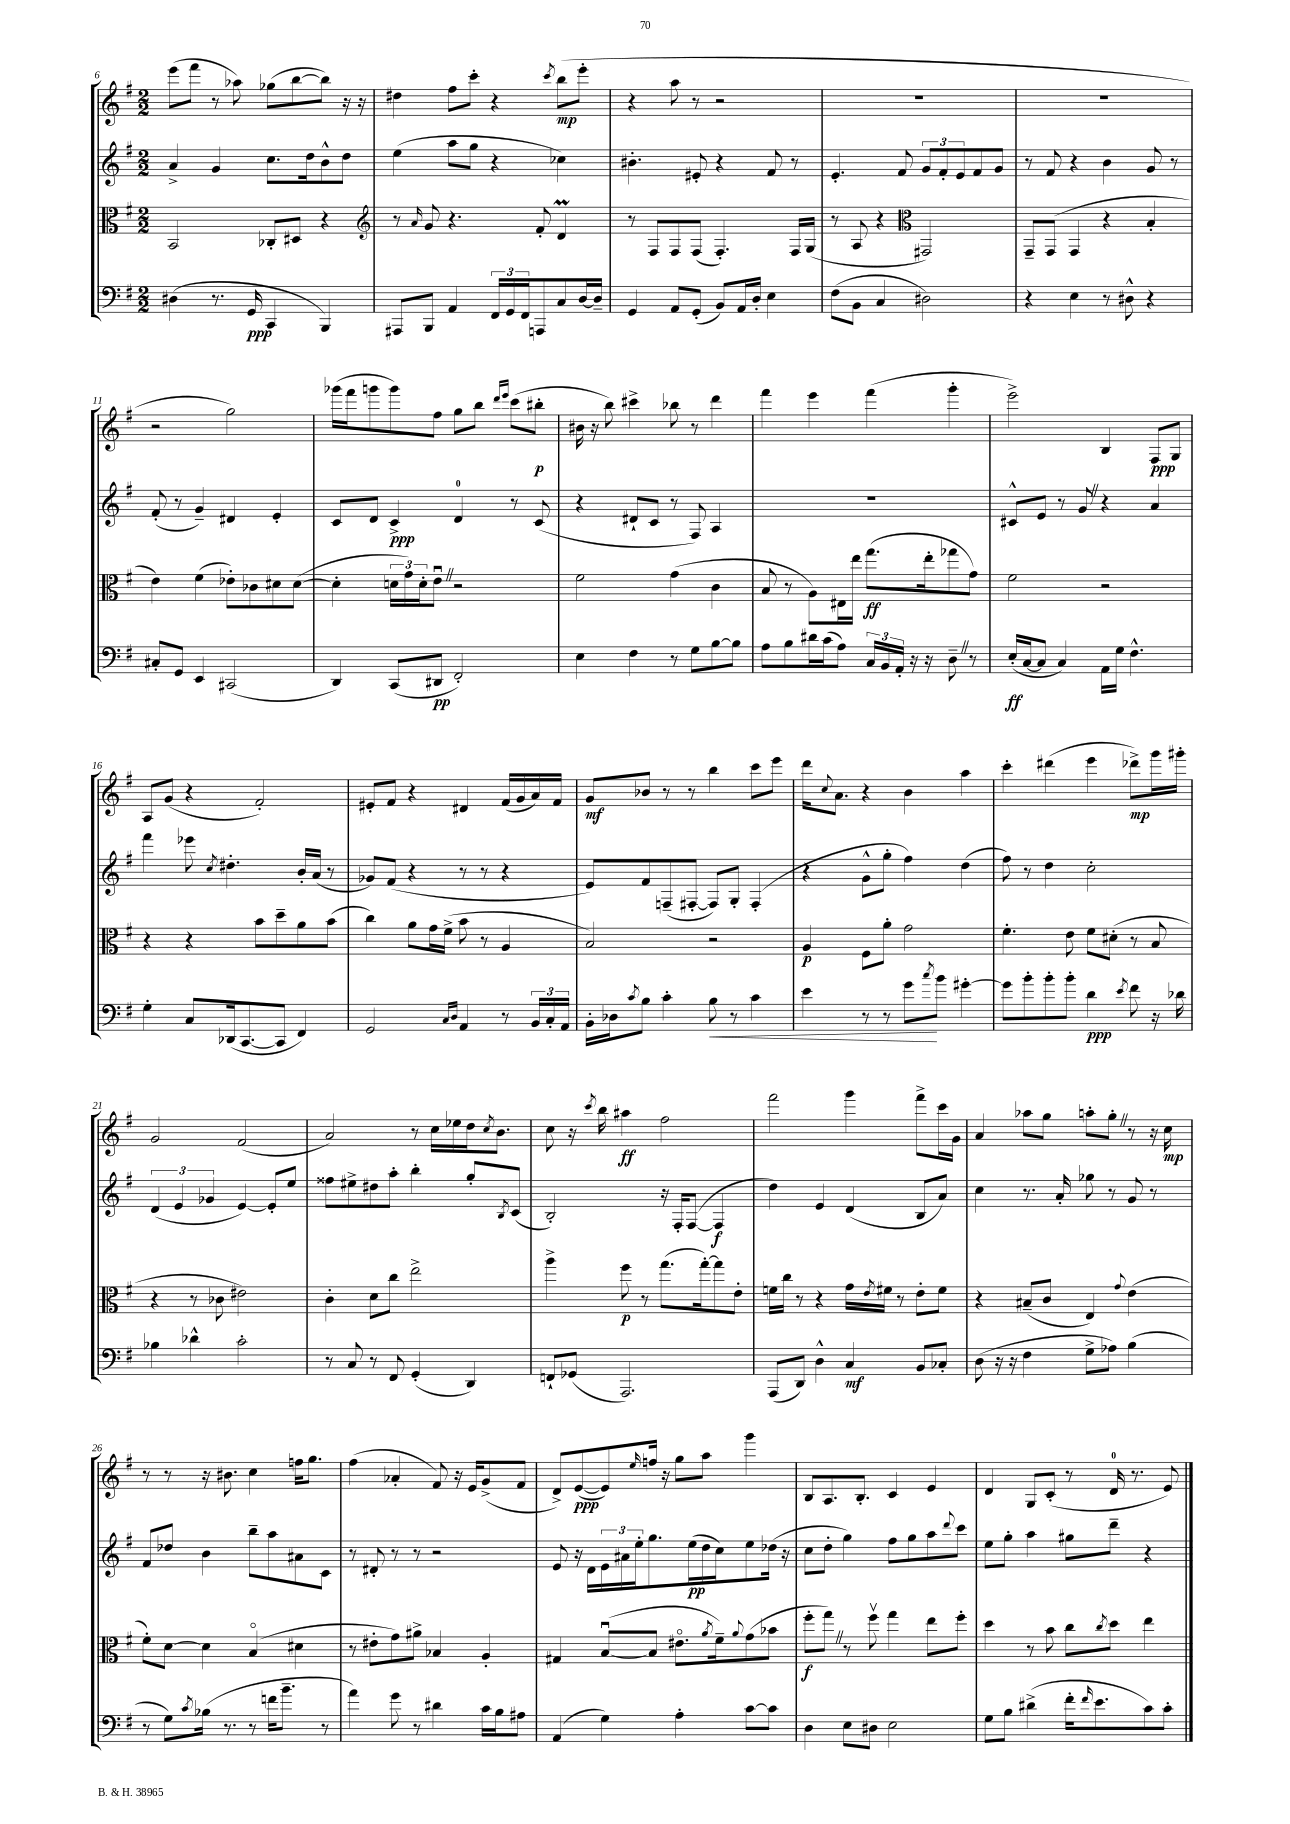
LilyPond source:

<<
\new StaffGroup <<
\new Staff = "s0" {
    \clef treble \key g \major \numericTimeSignature \time 2/2
    e'''8( fis'''8 r8 aes''8) ges''8( b''8~ b''8) r16 r16 |
    dis''4 fis''8 c'''8-. r4 \acciaccatura { c'''8 } b''8\mp( e'''8-. |
    r4 a''8 r8 r2 |
    R1 |
    R1 |
    r2 g''2) |
    ges'''16( fis'''16 g'''8 g'''8) fis''8 g''8 b''8 \grace { d'''16 e'''16 } c'''8( bis''8-.\p |
    bis'16 r16 b''8) cis'''4-> bes''8 r8 d'''4 |
    fis'''4 e'''4 fis'''4( g'''4-. |
    e'''2->) b4 fis8\ppp g8 |
    a8 g'8( r4 fis'2-.) |
    eis'8-. fis'8 r4 dis'4 fis'16( g'16 a'16) fis'16 |
    g'8\mf bes'8 r8 r8 b''4 c'''8 e'''8 |
    d'''16 \appoggiatura { c''8 } a'8. r4 b'4 a''4 |
    c'''4-. dis'''4( e'''4 des'''8->\mp) g'''16 gis'''16-. |
    g'2 fis'2( |
    a'2) r8 c''16 ees''16 d''16 \acciaccatura { c''8 } b'8. |
    c''8 r16 \acciaccatura { c'''8 } b''16 ais''4\ff fis''2 |
    fis'''2 g'''4 fis'''8-> c'''16 g'16 |
    a'4 aes''8 g''8 a''8-. g''8-. \once \override BreathingSign.text = \markup { \musicglyph "scripts.caesura.straight" } \breathe r8 r16 c''16\mp |
    r8 r8 r16 bis'8. c''4 f''16 g''8. |
    fis''4( aes'4-. fis'8) r16 e'16 g'8->( fis'8 |
    d'8->) e'8~\ppp( e'8) \grace { e''16 } f''16 r16 g''8 a''8 g'''4 |
    b8 a8. b8.-. c'4 e'4 |
    d'4 g8 c'8-.( r8 d'16-0 r8. e'8) \bar "|." |
}
\new Staff = "s1" {
    \clef treble \key g \major \numericTimeSignature \time 2/2
    a'4-> g'4 c''8. d''16 b'8-^ d''8 |
    e''4( a''8 g''8 r4 ces''4) |
    bis'4.-. eis'8-. r4 fis'8 r8 |
    e'4.-. fis'8 \tuplet 3/2 { g'8 fis'8-. e'8 } fis'8 g'8 |
    r8 fis'8 r4 b'4 g'8 r8 |
    fis'8-.( r8 g'4--) dis'4 e'4-. |
    c'8 d'8 c'4->\ppp d'4-0 r8 c'8( |
    r4 dis'8-! c'8 r8 fis8) a4 |
    R1 |
    cis'8-^ e'8 r8 g'8 \once \override BreathingSign.text = \markup { \musicglyph "scripts.caesura.straight" } \breathe r4 a'4 |
    fis'''4 ees'''8 \acciaccatura { c''8 } dis''4.-. b'16-. a'16( r8 |
    ges'8) fis'8( r4 r8 r8 r4 |
    e'8) fis'8 f8--( fis8~-. fis8) g8-. fis4-.( |
    r4 g'8-^ g''8-. fis''4) d''4( |
    fis''8) r8 d''4 c''2-. |
    \tuplet 3/2 { d'4( e'4 ges'4 } e'4~) e'8-. e''8 |
    fisis''8 eis''8-> dis''8 a''8-. b''4-. g''8-. \acciaccatura { b8 } c'8( |
    b2-.) r16 fis16-. fis8~( fis4\f |
    d''4) e'4 d'4( b8 a'8) |
    c''4 r8. a'16-. ges''8 r8 g'8 r8 |
    fis'8 des''8 b'4 b''8-- a''8 ais'8 c'8 |
    r8 dis'8-. r8 r8 r2 |
    e'8 r16 d'16 \tuplet 3/2 { e'16 ais'16 e''16-. } g''8. e''16\pp( d''16 c''16) e''8 des''16( r16 |
    c''8 d''8-. g''4) fis''8 g''8 a''8 \appoggiatura { d'''8 } c'''8 |
    e''8 g''8-. a''4 gis''8 d'''8-- r4 \bar "|." |
}
\new Staff = "s2" {
    \clef alto \key g \major \numericTimeSignature \time 2/2
    b,2 ces8-. dis8 r4 |
    \clef treble r8 \grace { a'16 } g'8 r4. fis'8-. d'4\prall |
    r8 fis8 fis8 fis8( fis4.-.) fis16 g16( |
    r8 a8 r4 \clef alto gis,2) |
    g,8-- g,8( g,4 r4 b4-. |
    e'4) fis'4( ees'8-.) ces'8 dis'8 dis'8~( |
    dis'4-. \tuplet 3/2 { d'16 g'16) d'16-. } e'8\downbow \once \override BreathingSign.text = \markup { \musicglyph "scripts.caesura.straight" } \breathe r2 |
    fis'2 g'4( c'4 |
    b8 r8 a8) eis16 e''16 g''8.\ff( e''16-. ges''8 g'8) |
    fis'2 r2 |
    r4 r4 b'8 d''8-- a'8 b'8( |
    c''4) a'8 g'16 fis'16->( b'8 r8 a4 |
    b2) r2 |
    a4\p fis8 a'8-. g'2 |
    fis'4.-. e'8 fis'8 dis'8-.( r8 b8 |
    r4 r8 ces'8 eis'2) |
    c'4-. d'8 c''8 e''2-> |
    a''4-> fis''8\p r8 g''8.( g''16~-.) g''8 e'8-. |
    f'16 c''16 r8 r4 g'16 \acciaccatura { e'8 } fis'16 r8 e'8-. fis'8 |
    r4 bis8--( c'8 e4) \appoggiatura { g'8 } e'4( |
    fis'8-.) d'8~ d'4 b4\flageolet( dis'4 |
    r8 eis'8-. g'8) ais'8-> bes4 a4-. |
    gis4 b8~\downbow( b8 eis'8.\flageolet \acciaccatura { a'8 } fis'16--) \appoggiatura { a'8 } g'8( bes'8 |
    fis''8-.\f g''8) \once \override BreathingSign.text = \markup { \musicglyph "scripts.caesura.straight" } \breathe r8 fis''8\upbow g''4 e''8 fis''8-. |
    d''4 r8 b'8 c''8 \acciaccatura { c''8 } d''8 e''4 \bar "|." |
}
\new Staff = "s3" {
    \clef bass \key g \major \numericTimeSignature \time 2/2
    dis4( r8. g,16\ppp c,4 b,,4) |
    ais,,8 b,,8 a,4 \tuplet 3/2 { fis,16 g,16 fis,16 } a,,8 c8 d16~ d16-- |
    g,4 a,8 g,8-.( b,8) a,16 d16-. e4 |
    fis8( b,8 c4 dis2) |
    r4 e4 r8 dis8-^ r4 |
    cis8-. g,8 e,4 cis,2( |
    d,4) c,8( dis,8\pp fis,2-.) |
    e4 fis4 r8 g8 b8~ b8 |
    a8 b8 dis'16 c'16( a8) \tuplet 3/2 { c16 b,16 a,16-. } r16 r16 d8-- \once \override BreathingSign.text = \markup { \musicglyph "scripts.caesura.straight" } \breathe r8 |
    e16-.\ff( c16~ c8 c4) a,16 g16 fis4.-^ |
    g4-. c8 des,16( c,8.~ c,8 fis,4) |
    g,2 \grace { c16 d16 } a,4 r8 \tuplet 3/2 { b,16 c16-. a,16 } |
    b,16-. des16 \acciaccatura { c'8 } b8 c'4-. b8\< r8 c'4 |
    e'4 r8 r8 g'8\! \acciaccatura { c''8 } b'8 gis'4~-. |
    gis'8 b'8-. b'8-. b'8-. d'4\ppp \acciaccatura { e'8 } fis'8 r16 des'16 |
    bes4 des'4-^ c'2-. |
    r8 c8 r8 fis,8 g,4-.( d,4) |
    f,8-! ges,8( a,,2.) |
    a,,8( d,8) d4-^ c4\mf b,8 ces8-. |
    d8( r16 r16 fis4 g8-> aes8) b4( |
    r8 g8) \acciaccatura { c'8 } bes16( r8. r8 f'16 b'8.-- r8 |
    a'4) g'8 r8 dis'4 c'16 b16 ais8 |
    a,4( g4) a4-. c'8~ c'8 |
    d4 e8 dis8 e2 |
    g8 b8 dis'4->( fis'16-. \grace { fis'16 } e'8. c'8) c'8-. \bar "|." |
}
>>
>>
\layout { \context { \Score currentBarNumber = #6 } }
